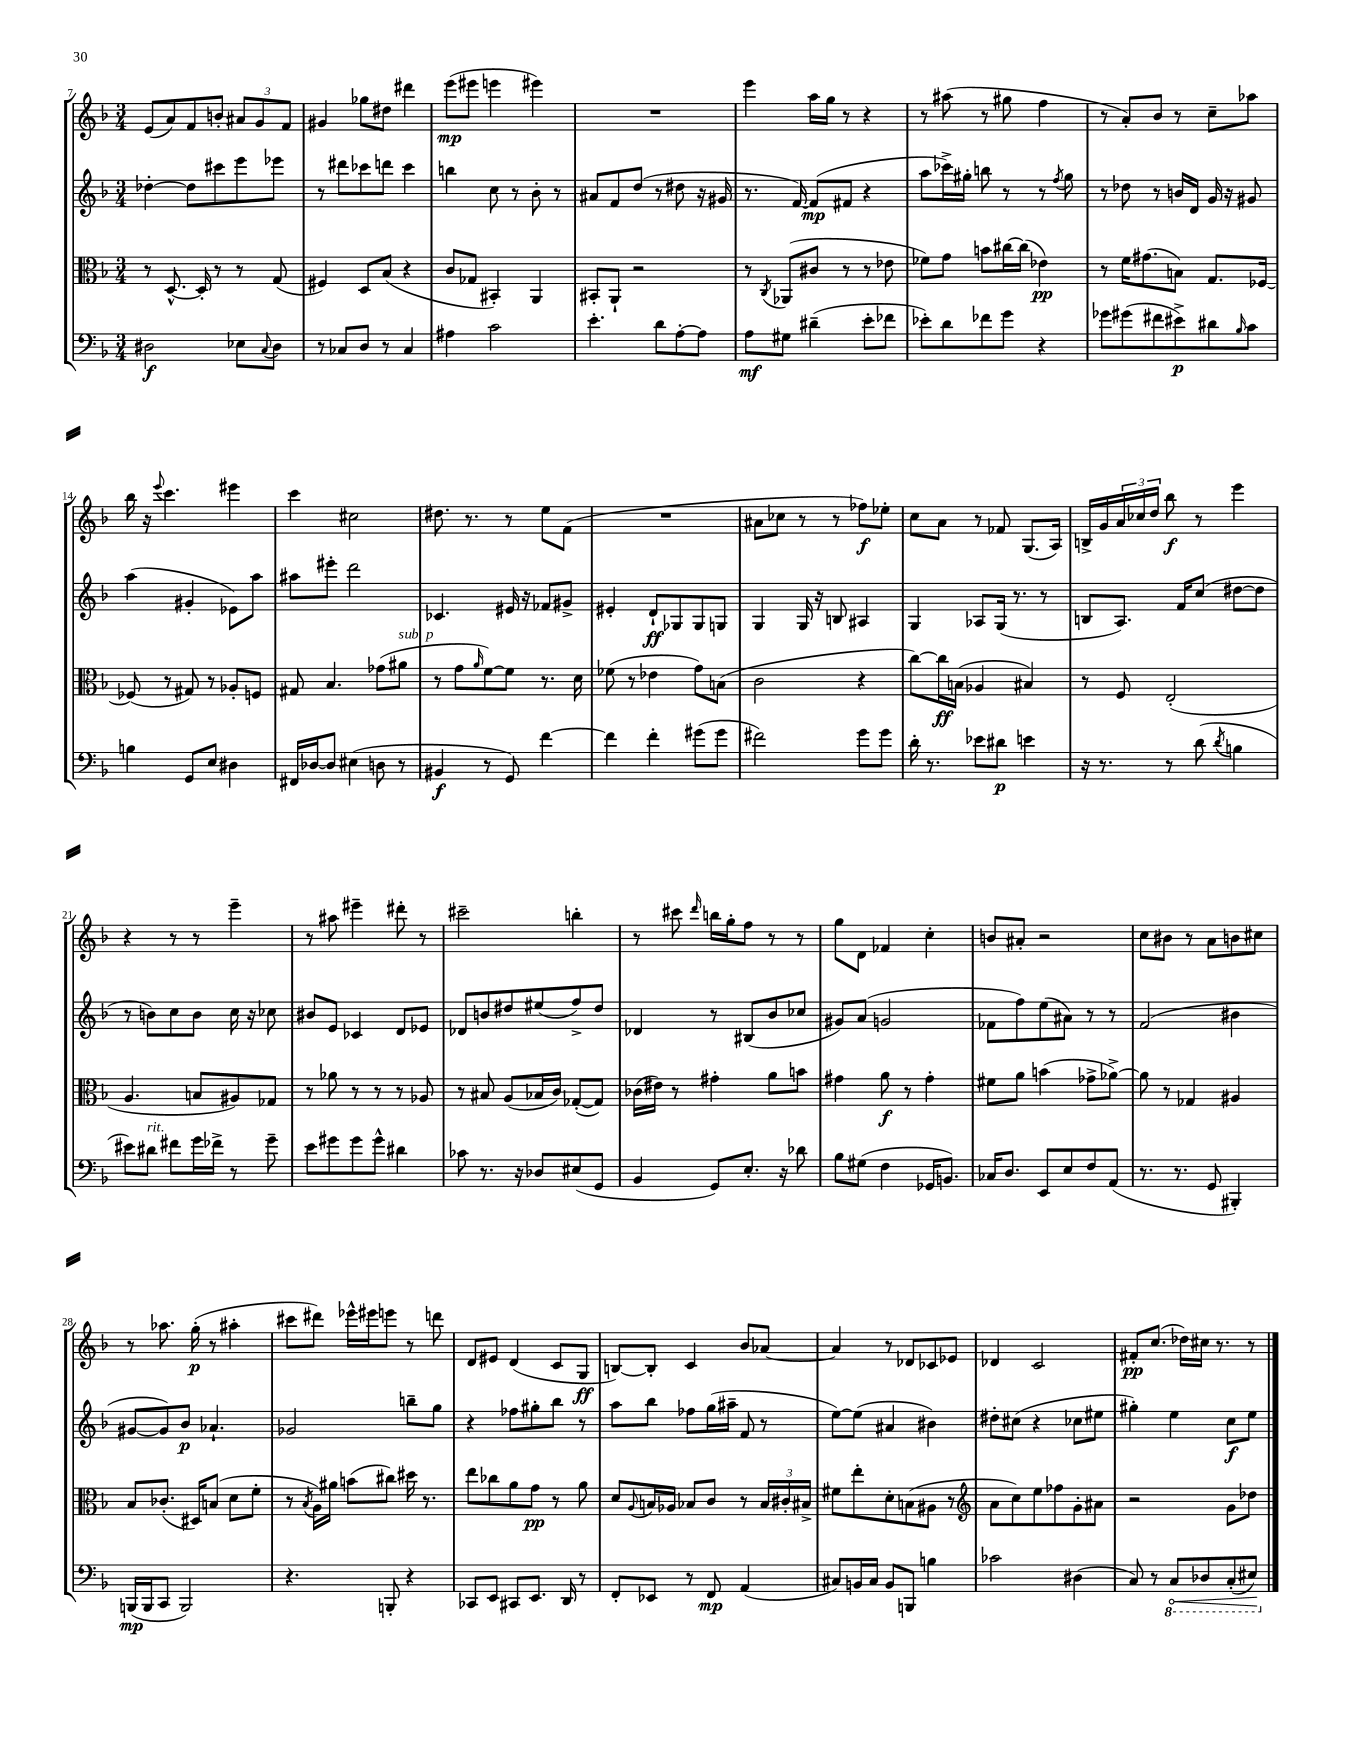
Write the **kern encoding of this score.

**kern	**dynam	**kern	**dynam	**kern	**dynam	**kern	**dynam
*part4	*part4	*part3	*part3	*part2	*part2	*part1	*part1
*staff4	*staff4	*staff3	*staff3	*staff2	*staff2	*staff1	*staff1
*clefF4	*	*clefC3	*	*clefG2	*	*clefG2	*
*k[b-]	*	*k[b-]	*	*k[b-]	*	*k[b-]	*
*M3/4	*	*M3/4	*	*M3/4	*	*M3/4	*
=7	=7	=7	=7	=7	=7	=7	=7
2D#X\	f	8r	.	[4dd-X'\	.	(8e/L	.
.	.	[8.D^^/	.	.	.	8a/)	.
.	.	.	.	8dd-\L]	.	8f/	.
.	.	16D'/]	.	.	.	.	.
.	.	8r	.	8ccc#X\	.	8bn'/J	.
8E-X\L	.	8r	.	8eee\	.	12a#X/L	.
.	.	.	.	.	.	12g/	.
8qqC/	.	.	.	.	.	.	.
8D#\J	.	(8G/	.	8eee-X\J	.	.	.
.	.	.	.	.	.	12f/J	.
=8	=8	=8	=8	=8	=8	=8	=8
8r	.	4F#X/)	.	8r	.	4g#X/	.
8C-X/L	.	.	.	8ddd#X\L	.	.	.
8D/J	.	8D/L	.	8ccc-X\	.	8gg-X\L	.
8r	.	(8B-/J	.	8dddn\J	.	8dd#X\J	.
4C-/	.	4r	.	4ccc-\	.	4ddd#X\	.
=9	=9	=9	=9	=9	=9	=9	=9
4A#X\	.	8c/L	.	4bbn\	.	(8eee\L	mp
.	.	8G-X/J	.	.	.	8eee#X\J	.
2c\	.	4BB#X'/)	.	8cc\	.	4eeen\	.
.	.	.	.	8r	.	.	.
.	.	4AA/	.	8b-'\	.	4eee#X\)	.
.	.	.	.	8r	.	.	.
=10	=10	=10	=10	=10	=10	=10	=10
4.e'\	.	8BB#X'/L	.	8a#X/L	.	2.r	.
.	.	8AA`/J	.	8f/	.	.	.
.	.	2r	.	(8dd/J	.	.	.
8d\L	.	.	.	8r	.	.	.
[8A'\	.	.	.	8dd#X\	.	.	.
8A\J]	.	.	.	16r	.	.	.
.	.	.	.	16g#X/	.	.	.
=11	=11	=11	=11	=11	=11	=11	=11
8A\L	mf	8r	.	8.r	.	4eee\	.
.	.	8qC/	.	.	.	.	.
8G#X\J	.	(8AA-X/L	.	.	.	.	.
.	.	.	.	[16f/)	.	.	.
(4d#X~\	.	8c#X/J	.	(8f/L]	mp	16aa\LL	.
.	.	.	.	.	.	16gg\JJ	.
.	.	8r	.	8f#X/J	.	8r	.
8e'\L	.	8r	.	4r	.	4r	.
8f-X\J	.	8e-X\	.	.	.	.	.
=12	=12	=12	=12	=12	=12	=12	=12
8e-X'\L)	.	8f-X\L)	.	8aa\L	.	8r	.
8d\	.	8g\J	.	16ccc-X^\L)	.	(8aa#X\	.
.	.	.	.	16gg#X'\JJ	.	.	.
8f-X\	.	8bn\L	.	8bbn\	.	8r	.
8g\J	.	[16cc#X\L	.	8r	.	8gg#X\	.
.	.	(16cc#\JJ]	.	.	.	.	.
4r	.	4e-X\)	pp	8r	.	4ff\	.
.	.	.	.	8qff/	.	.	.
.	.	.	.	8gg#\	.	.	.
=13	=13	=13	=13	=13	=13	=13	=13
8g-X\L	.	8r	.	8r	.	8r	.
(8g#X\	.	16f\KL	.	8dd-X\	.	8a'/L)	.
.	.	(8.g#X\	.	.	.	.	.
8f#X\	.	.	.	8r	.	8b-/J	.
8e#X^\)	p	8Bn\J)	.	16bn/LL	.	8r	.
.	.	.	.	16d/JJ	.	.	.
8d#X\	.	8.G/L	.	16g/	.	8cc~\L	.
.	.	.	.	16r	.	.	.
16qqB-/	.	.	.	.	.	.	.
8c\J	.	.	.	8g#X/	.	8aa-X\J	.
.	.	[16F-X/Jk	.	.	.	.	.
!!LO:LB:g=z
=14	=14	=14	=14	=14	=14	=14	=14
4Bn\	.	(8F-X/]	.	(4aa\	.	16bb-\	.
.	.	.	.	.	.	16r	.
.	.	.	.	.	.	8qqeee/	.
.	.	8r	.	.	.	4.ccc\	.
8GG/L	.	8G#X/)	.	4g#X'/	.	.	.
8E/J	.	8r	.	.	.	.	.
4D#X\	.	8A-X'/L	.	8e-X\L)	.	4eee#X\	.
.	.	8Fn/J	.	8aa\J	.	.	.
=15	=15	=15	=15	=15	=15	=15	=15
16FF#X/LL	.	8G#X/	.	8aa#X\L	.	4ccc\	.
[16D-X/J	.	.	.	.	.	.	.
8D-/J]	.	4.B-/	.	8eee#X'\J	.	.	.
(4E#X\	.	.	.	2ddd\	.	2cc#X\	.
8Dn\	.	(8g-X\L	.	.	.	.	.
!	!	!LO:TX:a:i:t=sub. p	!	!	!	!	!
8r	.	8a#X\J	.	.	.	.	.
=16	=16	=16	=16	=16	=16	=16	=16
4BB#X/	f	8r	.	4.c-X/	.	8.dd#X\	.
.	.	8g\L	.	.	.	.	.
.	.	.	.	.	.	8.r	.
.	.	16qqa/	.	.	.	.	.
8r	.	[8f\)	.	.	.	.	.
8GG/)	.	8f\J]	.	16e#X/	.	8r	.
.	.	.	.	16r	.	.	.
[4f\	.	8.r	.	8f-X/L	.	8ee\L	.
.	.	.	.	8g#X^/J	.	(8f\J	.
.	.	16d\	.	.	.	.	.
=17	=17	=17	=17	=17	=17	=17	=17
4f\]	.	(8f-X\	.	4e#X'/	.	2.r	.
.	.	8r	.	.	.	.	.
4f'\	.	4e-X\	.	8d`/L	ff	.	.
.	.	.	.	8G-X/	.	.	.
(8g#X\L	.	8g\L)	.	8G-/	.	.	.
8g#\J	.	(8Bn\J	.	8Gn/J	.	.	.
=18	=18	=18	=18	=18	=18	=18	=18
2f#X\)	.	2c\	.	4G/	.	8a#X\L	.
.	.	.	.	.	.	8cc-X\J	.
.	.	.	.	16G/	.	8r	.
.	.	.	.	16r	.	.	.
.	.	.	.	8Bn/	.	8r	.
8g\L	.	4r	.	4A#X/	.	8ff-X\L)	f
8g\J	.	.	.	.	.	8ee-X'\J	.
=19	=19	=19	=19	=19	=19	=19	=19
16d'\	.	[8cc\L)	.	4G/	.	8cc\L	.
8.r	.	.	.	.	.	.	.
.	.	16cc\L]	ff	.	.	8a\J	.
.	.	(16Bn\JJ	.	.	.	.	.
8e-X\L	.	4A-X/	.	8A-X/L	.	8r	.
8d#X\J	p	.	.	(16G/Jk	.	8f-X/	.
.	.	.	.	8.r	.	.	.
4en\	.	4B#X/)	.	.	.	(8.G/L	.
.	.	.	.	8r	.	.	.
.	.	.	.	.	.	16A/Jk)	.
=20	=20	=20	=20	=20	=20	=20	=20
16r	.	8r	.	8Bn/L	.	16Bn^/LL	.
8.r	.	.	.	.	.	16g/	.
.	.	8F/	.	8.A/J)	.	24a/	.
.	.	.	.	.	.	24cc-X/	.
.	.	.	.	.	.	24dd/JJ	.
8r	.	(2E'/	.	.	.	8bb-\	f
.	.	.	.	16f/KL	.	.	.
(8d\	.	.	.	(8cc/J	.	8r	.
8qd/	.	.	.	.	.	.	.
4Bn\	.	.	.	[8dd#X\L	.	4eee\	.
.	.	.	.	8dd#\J]	.	.	.
!!LO:LB:g=z
=21	=21	=21	=21	=21	=21	=21	=21
8e#X\L)	.	4.A/	.	8r	.	4r	.
!LO:TX:a:i:t=rit.	!	!	!	!	!	!	!
8d#X\J	.	.	.	8bn\L)	.	.	.
8f#X\L	.	.	.	8cc\	.	8r	.
16g\L	.	8Bn/L	.	8b\J	.	8r	.
16f-X^\JJ	.	.	.	.	.	.	.
8r	.	8A#X/)	.	16cc\	.	4eee~\	.
.	.	.	.	16r	.	.	.
8g~\	.	8G-X/J	.	8cc-X\	.	.	.
=22	=22	=22	=22	=22	=22	=22	=22
8e\L	.	8r	.	8b#X/L	.	8r	.
8g#X\	.	8a-X\	.	8e/J	.	8aa#X\	.
8g#\	.	8r	.	4c-X/	.	4eee#X~\	.
8g#^^\J	.	8r	.	.	.	.	.
4d#X\	.	8r	.	8d/L	.	8ddd#X'\	.
.	.	8A-X/	.	8e-X/J	.	8r	.
=23	=23	=23	=23	=23	=23	=23	=23
8c-X\	.	8r	.	8d-X/L	.	2ccc#X~\	.
8.r	.	8B#X/	.	8bn/	.	.	.
.	.	(8A/L	.	8dd#X/	.	.	.
16r	.	.	.	.	.	.	.
8D-X/L	.	16B-X/L	.	(8ee#X/	.	.	.
.	.	16c/JJ)	.	.	.	.	.
(8E#X/	.	([8G-X'/L	.	8ff^/)	.	4bbn'\	.
8GG/J	.	8G-/J])	.	8dd#/J	.	.	.
=24	=24	=24	=24	=24	=24	=24	=24
4BB-/	.	(16c-X\LL	.	4d-X/	.	8r	.
.	.	16e#X\JJ)	.	.	.	.	.
.	.	8r	.	.	.	8ccc#X\	.
.	.	.	.	.	.	16qqddd/	.
8GG/L)	.	4g#X'\	.	8r	.	16bbn\LL	.
.	.	.	.	.	.	16gg'\J	.
8.E'/J	.	.	.	(8B#X/L	.	8ff\J	.
.	.	8a\L	.	8b-/	.	8r	.
16r	.	.	.	.	.	.	.
8d-X\	.	8bn\J	.	8cc-X/J	.	8r	.
=25	=25	=25	=25	=25	=25	=25	=25
8B-\L	.	4g#X\	.	8g#X/L)	.	8gg\L	.
(8G#X\J	.	.	.	(8a/J	.	8d\J	.
4F\	.	8a\	f	2gn/	.	4f-X/	.
.	.	8r	.	.	.	.	.
16GG-X/KL	.	4g#'\	.	.	.	4cc'\	.
8.BBn/J)	.	.	.	.	.	.	.
=26	=26	=26	=26	=26	=26	=26	=26
16C-X/KL	.	8f#X\L	.	8f-X\L	.	8bn/L	.
8.D/J	.	.	.	.	.	.	.
.	.	8a\J	.	8ff\)	.	8a#X'/J	.
8EE/L	.	(4bn\	.	(8ee\	.	2r	.
8E/	.	.	.	8a#X\J)	.	.	.
8F/	.	8g-X^\L	.	8r	.	.	.
(8AA/J	.	[8a-X^\J)	.	8r	.	.	.
=27	=27	=27	=27	=27	=27	=27	=27
8.r	.	8a-\]	.	(2f/	.	8cc\L	.
.	.	8r	.	.	.	8b#X\J	.
8.r	.	.	.	.	.	.	.
.	.	4G-X/	.	.	.	8r	.
8GG/	.	.	.	.	.	8a\L	.
4BBB#X'/)	.	4A#X/	.	4b#X\	.	8bn\	.
.	.	.	.	.	.	8cc#X\J	.
!!LO:LB:g=z
=28	=28	=28	=28	=28	=28	=28	=28
(16BBBn/LL	mp	8B-/L	.	[8g#X/L	.	8r	.
16BBB/J	.	.	.	.	.	.	.
8CC/J	.	(8.c-X'/J	.	8g#/])	.	8.aa-X\	.
2BBB/)	.	.	.	8b-/J	p	.	.
.	.	16D#X/KL)	.	.	.	(16gg'\	p
.	.	(8Bn/J	.	4.a-X`/	.	8r	.
.	.	8d\L	.	.	.	4aa#X'\	.
.	.	8f'\J	.	.	.	.	.
=29	=29	=29	=29	=29	=29	=29	=29
4.r	.	8r	.	2g-X/	.	8ccc#X\L	.
.	.	8qB-/	.	.	.	.	.
.	.	16A\LL)	.	.	.	8ddd#X\J)	.
.	.	16a#X\JJ	.	.	.	.	.
.	.	(8bn\L	.	.	.	16eee-X^^\LL	.
.	.	.	.	.	.	16eee#X\J	.
8BBBn'/	.	8cc#X\J)	.	.	.	8eeen\J	.
4r	.	16dd#X\	.	8bbn~\L	.	8r	.
.	.	8.r	.	.	.	.	.
.	.	.	.	8gg\J	.	8dddn\	.
=30	=30	=30	=30	=30	=30	=30	=30
8CC-X/L	.	8ee\L	.	4r	.	8d/L	.
8EE/J	.	8cc-X\	.	.	.	8e#X/J	.
8CC#X/L	.	8a\	.	8ff-X\L	.	(4d/	.
8.EE/J	.	8g\J	pp	8gg#X'\	.	.	.
.	.	8r	.	8bb-\J	.	8c/L	.
16DD/	.	.	.	.	.	.	.
8r	.	8a\	.	8r	.	8G/J	ff
=31	=31	=31	=31	=31	=31	=31	=31
8FF'/L	.	8d/L	.	8aa\L	.	[8Bn/L)	.
.	.	8qqA/	.	.	.	.	.
8EE-X/J	.	16Bn/L	.	8bb-\J	.	8B'/J]	.
.	.	16A-X/JJ	.	.	.	.	.
8r	.	8B-X/L	.	8ff-X\L	.	4c/	.
8FF/	mp	8c/J	.	(16gg\L	.	.	.
.	.	.	.	16aa#X~\JJ	.	.	.
(4AA/	.	8r	.	8f/	.	8b-/L	.
.	.	24B-/LL	.	8r	.	[8a-X/J	.
.	.	24c#X'/	.	.	.	.	.
.	.	24B#X^/JJ	.	.	.	.	.
=32	=32	=32	=32	=32	=32	=32	=32
8C#X/L)	.	8f#X\L	.	[8ee\L)	.	4a-/]	.
16BBn/L	.	8ee'\	.	(8ee\J]	.	.	.
16C#/JJ	.	.	.	.	.	.	.
8BB/L	.	8d'\	.	4a#X/	.	8r	.
8BBBn/J	.	(8Bn\	.	.	.	8d-X/L	.
4Bn\	.	8A#X\J	.	4b#X\)	.	8c-X/	.
.	.	8r	.	.	.	8e-X/J	.
=33	=33	=33	=33	=33	=33	=33	=33
*	*	*clefG2	*	*	*	*	*
2c-X\	.	8a\L	.	8dd#X'\L	.	4d-X/	.
.	.	8cc\)	.	(8cc#X\J	.	.	.
.	.	8ee\	.	4r	.	2c/	.
.	.	8ff-X\	.	.	.	.	.
(4D#X\	.	8g'\	.	8cc-X\L	.	.	.
.	.	8a#X\J	.	8ee#X\J	.	.	.
=34	=34	=34	=34	=34	=34	=34	=34
8C/)	.	2r	.	4gg#X'\)	.	8f#X'/L	pp
8r	.	.	.	.	.	(8.cc/J	.
*8ba	*	*	*	*	*	*	*
8CC/L	.	.	.	4ee\	.	.	.
.	.	.	.	.	.	16dd-X\LL)	.
!	!LO:HP:b	!	!	!	!	!	!
8DD-X/	<	.	.	.	.	16cc#X\JJ	.
.	.	.	.	.	.	8.r	.
(8CC'/	.	8g\L	.	8cc\L	f	.	.
8EE#X/J)	.	8dd-X\J	.	8ee\J	.	8r	.
.	[	.	.	.	.	.	.
*X8ba	*	*	*	*	*	*	*
==	==	==	==	==	==	==	==
*-	*-	*-	*-	*-	*-	*-	*-
